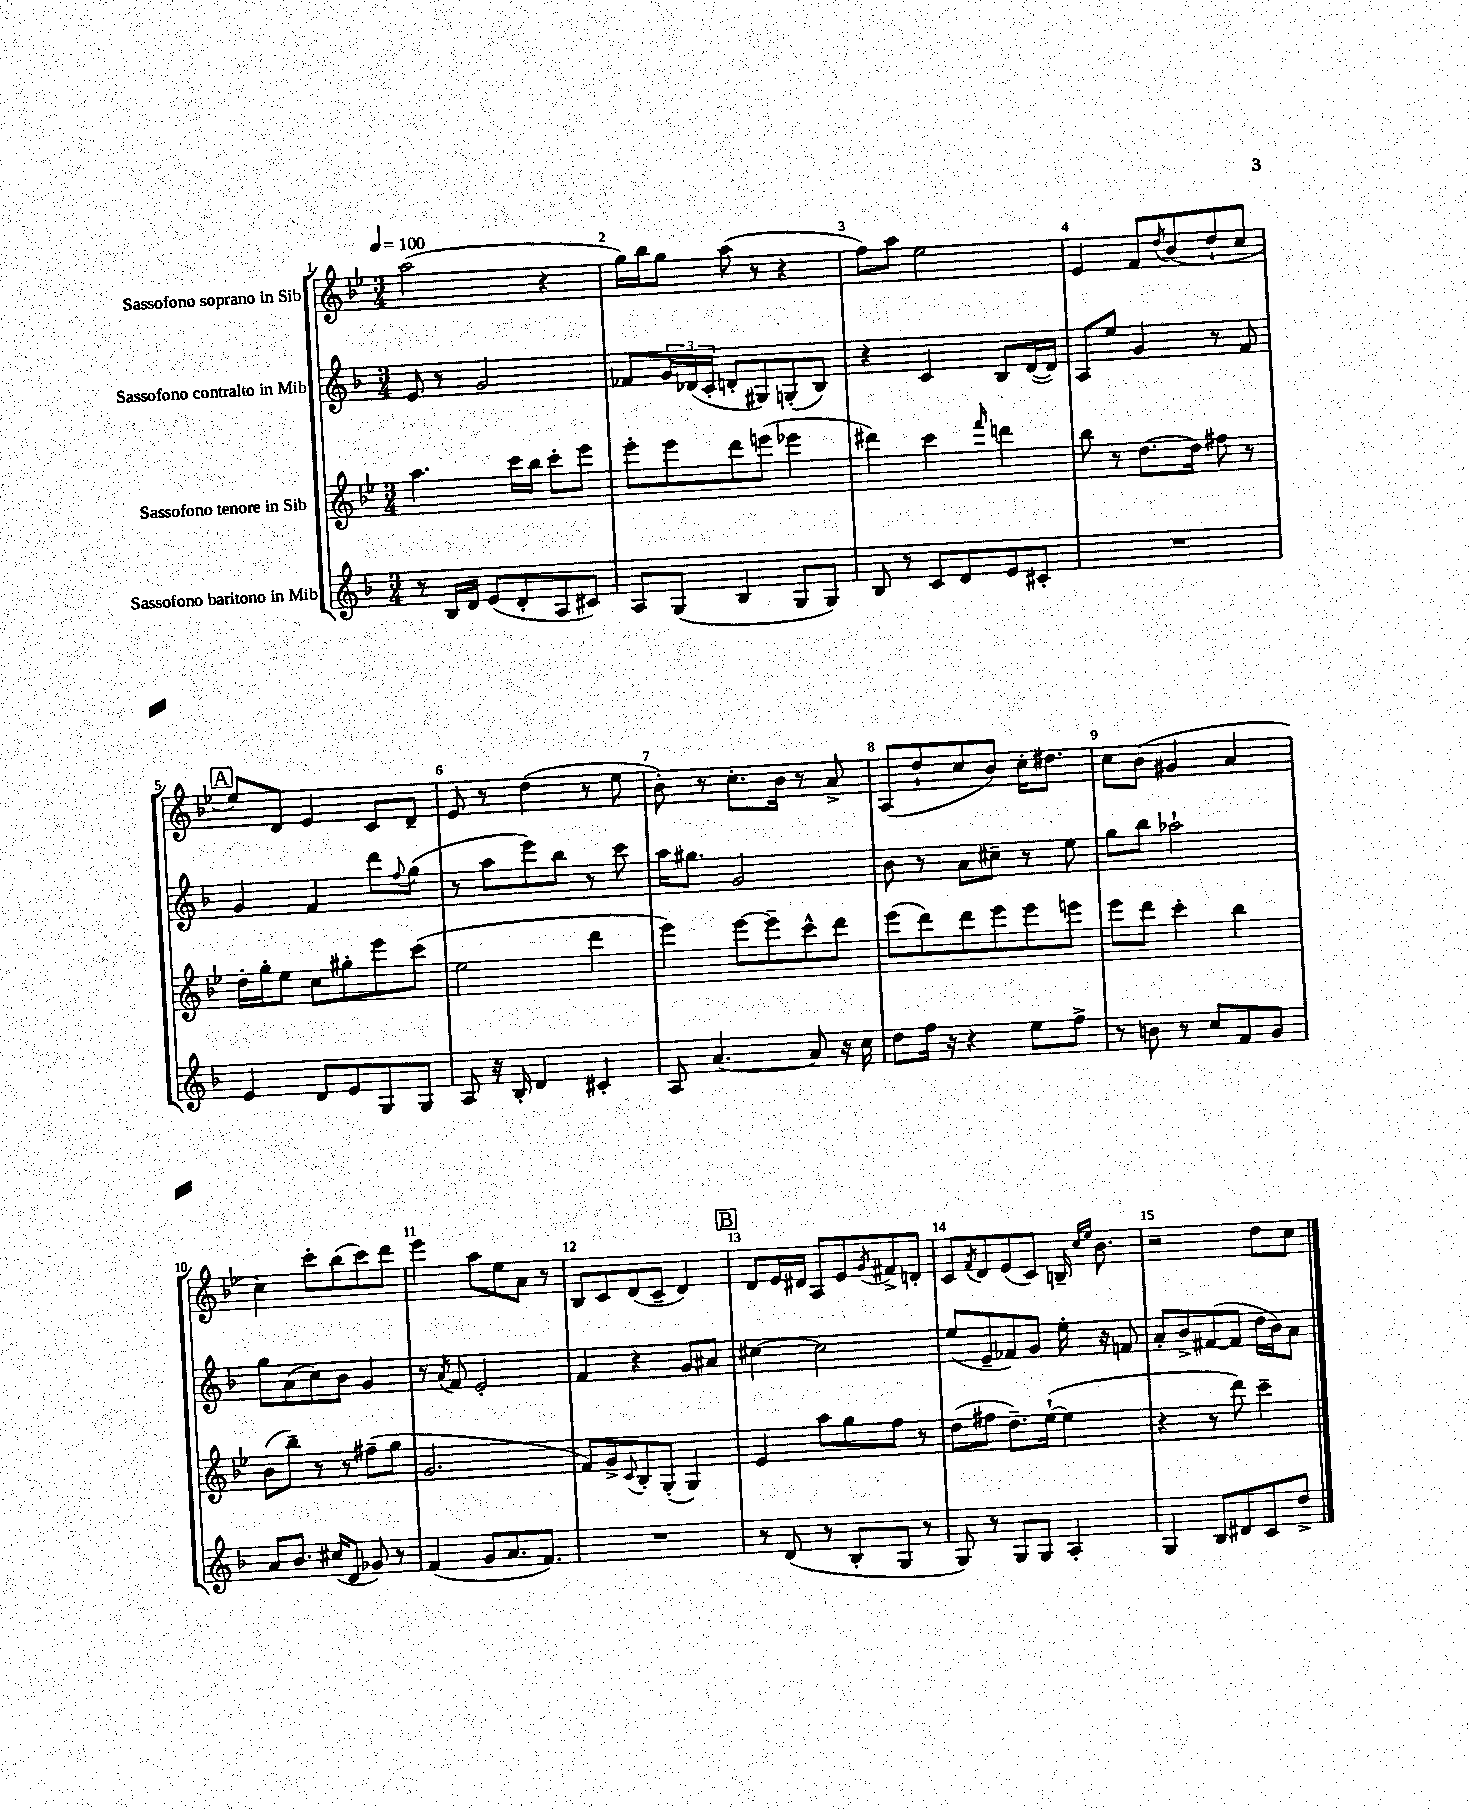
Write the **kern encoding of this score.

**kern	**kern	**kern	**kern
*part4	*part3	*part2	*part1
*staff4	*staff3	*staff2	*staff1
*I"Sassofono baritono in Mib	*I"Sassofono tenore in Sib	*I"Sassofono contralto in Mib	*I"Sassofono soprano in Sib
*clefG2	*clefG2	*clefG2	*clefG2
*k[b-]	*k[b-e-]	*k[b-]	*k[b-e-]
*M3/4	*M3/4	*M3/4	*M3/4
*MM100	*MM100	*MM100	*MM100
=1	=1	=1	=1
8r	4.aa\	8e/	(2aa\
16B-/LL	.	8r	.
16d/JJ	.	.	.
(8e/L	.	2g/	.
8d'/	16ccc\LL	.	.
.	16bb-\JJ	.	.
8A/	8ccc'\L	.	4r
8c#X/J)	8eee-\J	.	.
=2	=2	=2	=2
8A/L	8eee-'\L	8f-X/L	16gg\LL)
.	.	.	16bb-\J
(8G/J	8eee-\	24g/L	8gg\J
.	.	(24d-X/	.
.	.	24c'/JJ	.
4B-/	8ddd\	8dn'/L	(8aa\
.	(8eeen\J	8G#X/)	8r
8G/L	4eee-X\	(8Gn'/	4r
8G/J)	.	8B-/J)	.
=3	=3	=3	=3
8B-/	4ddd#X\)	4r	8ff\L)
8r	.	.	8aa\J
8c/L	4ccc\	4c/	2ee-\
8d/	.	.	.
.	16qqfff/	.	.
8e/	4dddn\	8B-/L	.
8c#X'/J	.	([16d/L	.
.	.	16d/JJ])	.
=4	=4	=4	=4
2.r	8bb-\	8A/L	4e-/
.	8r	8ee/J	.
.	[8.dd\L	4g/	8f/L
.	.	.	8qdd/
.	.	.	(8b-/
.	16dd\Jk]	.	.
.	8ff#X\	8r	8dd`/
.	8r	8f/	8cc/J
!!LO:LB:g=z
!!LO:REH:place=s1:t=A
=5	=5	=5	=5
4e/	16dd'\LL	4g/	8ee-/L)
.	16gg'\J	.	.
.	8ee-\J	.	8d/J
8d/L	8cc\L	4f/	4e-/
8e/	8gg#X'\	.	.
8G/	8eee-\	8ddd\L	8c/L
.	.	8qqff/	.
8G/J	(8ccc\J	(8gg\J	8d~/J
=6	=6	=6	=6
8A/	2ee-\	8r	8e-/
16r	.	8aa\L	8r
16B-'/	.	.	.
4d/	.	8eee\)	(4dd\
.	.	8bb-\J	.
4c#X'/	4ddd\	8r	8r
.	.	8ccc\	8ee-\
=7	=7	=7	=7
8A/	4eee-\)	16aa\KL	8b-'\)
.	.	8.gg#X\J	.
[4.a/	.	.	8r
.	[8eee-\L	2g/	8.cc'\L
.	8eee-~\]	.	.
.	.	.	16b-\Jk
8a/]	8ccc^^\	.	8r
16r	8ddd\J	.	8a^/
16cc\	.	.	.
=8	=8	=8	=8
8dd\L	(8eee-\L	8b-\	(8A/L
16ff\Jk	8ddd\)	8r	8dd`/
16r	.	.	.
4r	8ddd\	8a\L	8cc/
.	8eee-\	8cc#X~\J	8b-/J)
8ee\L	8eee-\	8r	16cc'\KL
.	.	.	8.dd#X\J
8ff^\J	8eeen\J	8ee\	.
=9	=9	=9	=9
8r	8eee-\L	8gg\L	8cc\L
8bn\	8ddd\J	8bb-\J	(8b-\J
8r	4ccc'\	2aa-X`\	4g#X/
8cc/L	.	.	.
8f/	4bb-\	.	4a/
8g/J	.	.	.
!!LO:LB:g=z
=10	=10	=10	=10
8a/L	(8b-\L	8gg\L	4cc\)
8.b-/J	8bb-~\J)	(8a\	.
.	8r	8cc\)	8ccc'\L
(16cc#X/KL	.	.	.
8d/J	8r	8b-\J	(8bb-\
8g-X/)	(8ff#X~\L	4g/	8ccc\)
8r	8gg\J	.	8ddd\J
=11	=11	=11	=11
(4f/	2.g/	8r	4eee-\
.	.	8qa/	.
.	.	8f/	.
8g/L	.	2e'/	8aa\L
8.a/	.	.	8ee-\
.	.	.	8a\J
8.f/J)	.	.	.
.	.	.	8r
=12	=12	=12	=12
2.r	8f/L)	4f/	8B-/L
.	8g^/	.	8c/
.	8qqc/	.	.
.	8B-'/	4r	(8d/
.	(8G'/J	.	8c~/J
.	4G/)	8g/L	4d/)
.	.	8a#X/J	.
!!LO:REH:place=s1:t=B
=13	=13	=13	=13
8r	4e-/	[4cc#X\	8d/L
(8d/	.	.	16e-/L
.	.	.	16d#X/JJ
8r	8aa\L	2cc#\]	8A/L
8B-'/L	8gg\	.	8e-/
.	.	.	8qg/
8G/J	8ff\J	.	8f#X^/
8r	8r	.	8dn'/J
=14	=14	=14	=14
8G/)	(8dd\L	(8ee/L	8c/L
.	.	.	8qf/
8r	8ff#X\J	8e~/	8d/
8G/L	8.dd~\L)	8f-X/)	(8e-/
8G/J	.	8g/J	8c/J)
.	([16ee-`\Jk	.	.
4A'/	4ee-\]	16ee'\	16Bn~/
.	.	.	16qqcc/LL
.	.	.	16qqee-/JJ
.	.	16r	8.b-\
.	.	8fn/	.
=15	=15	=15	=15
4G/	4r	8a'/L	2r
.	.	8b-^/	.
8B-/L	8r	([8f#X/	.
8d#X/	8ddd\)	8f#/J]	.
8c/	4ccc~\	16dd\LL	8dd\L
.	.	16b-\J)	.
8dd^/J	.	8a\J	8cc\J
==	==	==	==
*-	*-	*-	*-
